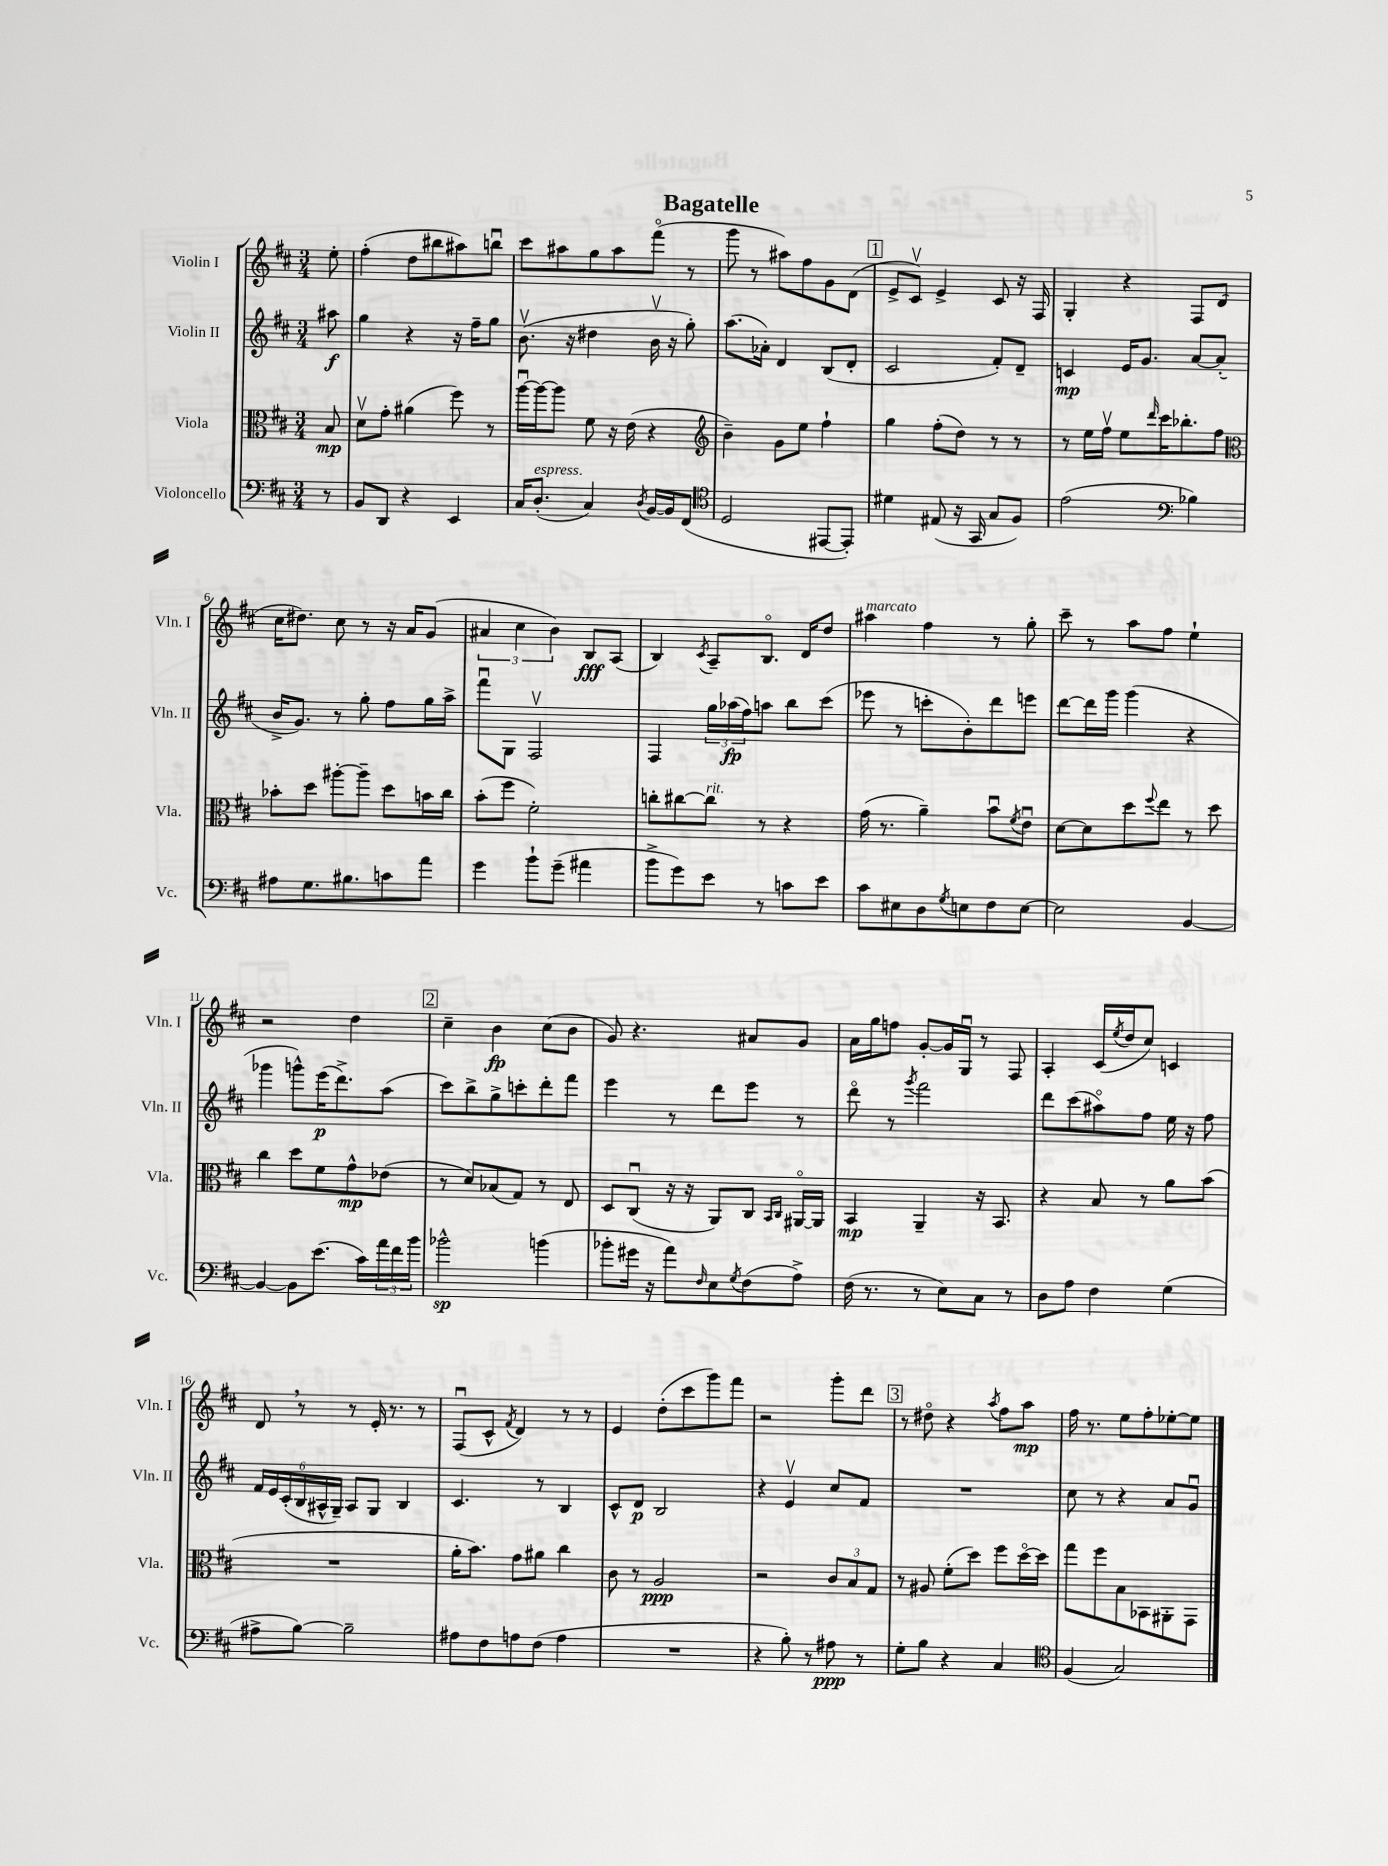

**kern	**kern	**kern	**kern
*staff4	*staff3	*staff2	*staff1
*clefF4	*clefC3	*clefG2	*clefG2
*k[f#c#]	*k[f#c#]	*k[f#c#]	*k[f#c#]
*M3/4	*M3/4	*M3/4	*M3/4
8r	8B	8aa#	8ee'
=	=	=	=
8BB	8dv	4gg	(4ff#'
8DD	8g'	.	.
4r	(4a#	4r	8dd
.	.	.	8bb#
4EE	8ff#)	16r	8aa#)
.	.	16ff#~	.
.	8r	8gg	8bbu
=	=	=	=
16C#	[16aau	(8.bv	8ccc#
(8.D'	16aa_	.	.
.	8aa]	.	8aa#
.	.	16r	.
4C#)	8f#	4dd#	8gg
.	16r	.	8aa#
.	(16e	.	.
8qD	.	.	.
[16BB	4r	16bv	(8fff#o
16BB]	.	16r	.
(8FF#	.	8gg')	8r
=	=	=	=
*clefC4	*clefG2	*	*
2D	4b~)	(8.aa	8ggg
.	.	.	8r
.	.	16a-')	.
.	8g	4d	8aa#)
.	8ee	.	8ff#
[8EE#	4ff#`	(8B	8g
8EE#'])	.	8d'	(8d
=	=	=	=
4d#	4gg	2c#	8e^
.	.	.	8c#v)
(8E#	(8ff#'	.	4e^
16r	8dd)	.	.
16GG	.	.	.
8G	8r	8f#')	8c#
8F#)	8r	8d~	16r
.	.	.	16F#
=	=	=	=
(2e	8r	4c	4G'
.	16ee	.	.
.	16ff#v	.	.
.	8ee	16e	4r
.	.	8.g	.
.	16qqddd	.	.
.	16ccc#	.	.
.	8.bb-'	.	.
*clefF4	*	*	*
4B-)	.	[8a	8F#
.	8ff#	(8a']	(8d
=	=	=	=
*	*clefC3	*	*
8A#	8b-'	16b^	16cc#
.	.	8.g)	8.dd#)
8.G	8dd	.	.
.	[8aa#'	8r	8cc#
8.B#	.	.	.
.	8aa#~]	8gg'	8r
8c	8dd	8ff#	16r
.	.	.	16a
8a	16b	16gg	(8g
.	16cc#	16aa^	.
=	=	=	=
4g	(8b'	8fff#u	6a#
.	8ff#	8G	.
.	.	.	6cc#
8b`	2f#')	2F#v	.
.	.	.	6b)
(8g~	.	.	.
4a#	.	.	8B
.	.	.	(8A
=	=	=	=
8b^	8cc'	4F#	4B)
8g)	[8cc#	.	.
.	.	.	8qc#
8e	8cc#]	24gg	8A~
.	.	(24aa-	.
.	.	24ff#)	.
8r	8r	8aa	8.Bo
8c	4r	8bb	.
.	.	.	16d
8e	.	(8ccc#	8dd
=	=	=	=
8c#	(16g	8eee-	4aa#
.	8.r	.	.
8E#	.	8r	.
8D	4a~)	8ccc'	4ff#
8qG	.	.	.
8E	.	8b')	.
8F#	8bu	8ddd	8r
.	8qf#	.	.
[8E	8eu	8eee	8gg'
=	=	=	=
2E]	[8d	[8ddd	8ccc#~
.	8d]	16ddd]	8r
.	.	16ggg	.
.	8dd	(4ggg	8aa
.	8qqff#	.	.
.	8ee	.	8ff#
[4BB	8r	4r	4ee`
.	8dd	.	.
=	=	=	=
4BB_	4cc#	4ggg-	2r
8BB]	8dd	8ggg^^)	.
(8.e	8f#	(16eee	.
.	.	8.ddd^)	.
.	8g^^	.	4dd
16c#)	.	.	.
24a	(8e-	(8aa	.
24f#	.	.	.
24b	.	.	.
=	=	=	=
2b-^^	8r	8ccc#)	4cc#~
.	8d)	8bb^	.
.	(8B-	8gg^	4b
.	8G)	8ccc'	.
(4b	8r	8ddd'	(8cc#
.	8E	8fff#	8b
=	=	=	=
8b-'	8D	4eee	8g)
16g#	(8C#u	.	4.r
16r	.	.	.
8a)	16r	8r	.
.	16r	.	.
16qqF#	.	.	.
8E	8AA)	8ddd	.
8qG	.	.	.
(8F#	8C#	8eee	8a#
.	16qqBB	.	.
.	16qqC#	.	.
8A^)	[16AA#o	8r	8g
.	16AA#]	.	.
=	=	=	=
(16F#	4BB	8dddo	16a
8.r	.	.	16gg
.	.	8r	8ff
.	.	8qggg	.
8r	4AA~	2fff#	[8g'
8E)	.	.	16g]
.	.	.	16Gu
8C#	16r	.	8r
.	8.BB	.	.
8r	.	.	8F#
=	=	=	=
8D	4r	8ddd	4A'
8A	.	(8ccc#	.
4F#	8B	8aa#o)	(16c#
.	.	.	8qee
.	.	.	16dd
.	8r	8ff#	8cc#)
(4G	8a	16ee	4c
.	.	16r	.
.	(8b	8ff#	.
=	=	=	=
8A#^	2.r	24f#	8d
.	.	24e	.
.	.	(24c#'	.
[8B)	.	24B	8r
.	.	24A#^^	.
.	.	24G~)	.
2B~]	.	8A#	8r
.	.	8G	16e'
.	.	.	8.r
.	.	4B	.
.	.	.	8r
=	=	=	=
8A#	16a'	4.c#	(8F#u
.	8.b)	.	.
8F#	.	.	8c#^^
.	.	.	8qf#
8A	8g	.	4d)
(8F#	8a#	8r	.
4A	4cc#	4B	8r
.	.	.	8r
=	=	=	=
2.r	8c#	8c#^^	4e
.	8r	8d	.
.	2A	2B	(8dd'
.	.	.	8ccc#
.	.	.	8ggg)
.	.	.	8fff#
=	=	=	=
4r	2r	4r	2r
8B')	.	4ev	.
8r	.	.	.
8A#	12c#	8cc#	8ggg'
.	12B	.	.
8r	.	8f#	8ddd
.	12G	.	.
=	=	=	=
8G'	8r	2.r	8r
8B	8A#	.	8dd#o
4r	(8f#'	.	4r
.	8dd)	.	.
.	.	.	8qaa
4C#	8ff#	.	8ff#
.	[16ddo	.	8aa
.	16dd]	.	.
=	=	=	=
*clefC4	*	*	*
(4F#	8gg	8cc#	16ff#
.	.	.	8.r
.	8ff#	8r	.
2G)	8B	4r	8ee
.	8BB-	.	8ff#'
.	8AA#'	8a	[8ee-'
.	8GG	8gu	8ee-]
==	==	==	==
*-	*-	*-	*-
